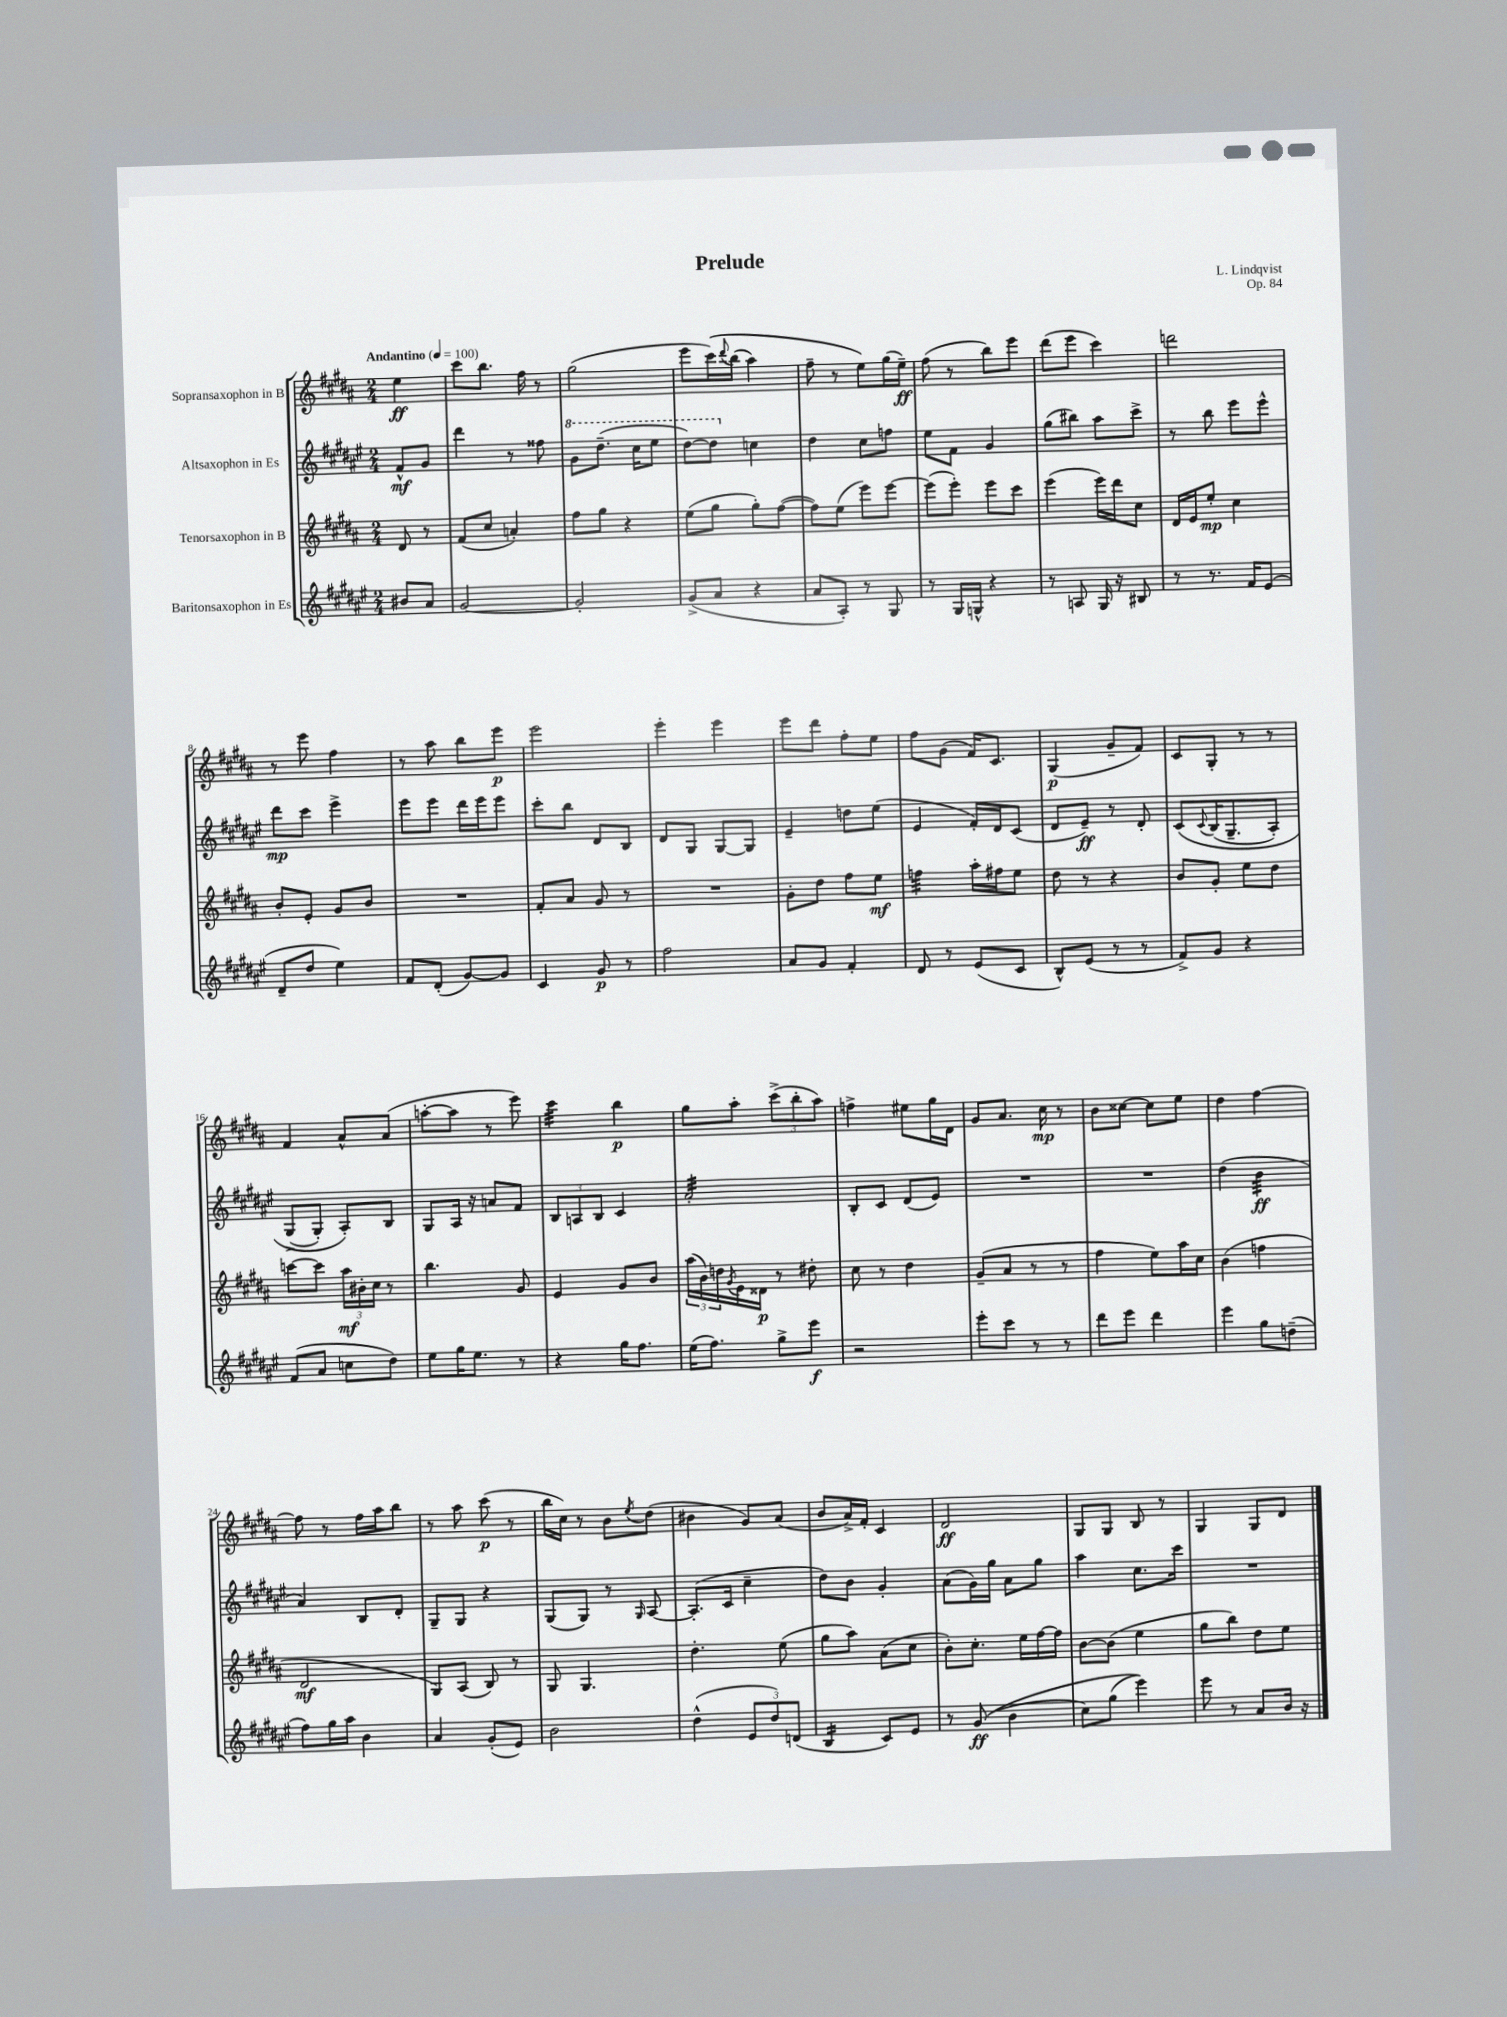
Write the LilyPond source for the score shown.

\header { title = "Prelude" composer = "L. Lindqvist" opus = "Op. 84" }
<<
\new StaffGroup <<
\new Staff = "s0" \with { instrumentName = "Sopransaxophon in B" } {
    \clef treble \key b \major \numericTimeSignature \time 2/4 \partial 4 \tempo "Andantino" 4 = 100
    e''4\ff |
    cis'''8 b''8. fis''16 r8 |
    gis''2( |
    e'''8 cis'''16)\( \appoggiatura { dis'''8 } b''16( ais''4) |
    fis''8-- r8 e''8\) gis''16( e''16--\ff) |
    fis''8( r8 b''8) e'''8 |
    dis'''8( e'''8 cis'''4) |
    d'''2 |
    r8 e'''8 fis''4 |
    r8 ais''8 b''8 e'''8\p |
    e'''2 |
    e'''4-. e'''4 |
    e'''8 dis'''8 fis''8-. e''8 |
    fis''8 gis'8( fis'16) cis'8. |
    gis4\p( gis'8-- fis'8) |
    cis'8 gis8-. r8 r8 |
    fis'4 ais'8-^ ais'8( |
    a''8~-. a''8 r8 e'''8) |
    cis'''4:32 b''4\p |
    gis''8 ais''8-. \tuplet 3/2 { cis'''8->( b''8-. ais''8) } |
    f''4-> eis''8 gis''16 dis'16 |
    gis'8 ais'8. cis''16\mp r8 |
    b'8 cisis''8~ cisis''8 e''8 |
    dis''4 fis''4~ |
    fis''8 r8 fis''16 ais''16 b''8 |
    r8 ais''8 cis'''8\p( r8 |
    b''16 cis''16) r8 b'8 \acciaccatura { e''8 } dis''8( |
    bis'4 gis'8) ais'8( |
    b'8 ais'16->) fis'16-. cis'4 |
    dis'2\ff |
    gis8 gis8 b8 r8 |
    gis4 gis8 dis'8 \bar "|." |
}
\new Staff = "s1" \with { instrumentName = "Altsaxophon in Es" } {
    \clef treble \key fis \major \numericTimeSignature \time 2/4 \partial 4
    fis'8-^\mf gis'8 |
    dis'''4 r8 fisis''8 |
    \ottava #1 gis''8 dis'''8.--( cis'''16 eis'''8 |
    dis'''8~) dis'''8 \ottava #0 c''4 |
    dis''4 cis''8 f''8 |
    eis''8 fis'8 gis'4 |
    gis''8( bis''8) ais''8 cis'''8-> |
    r8 b''8 eis'''8 eis'''8-^ |
    dis'''8\mp cis'''8 eis'''4-> |
    eis'''8 eis'''8 dis'''16 eis'''16 eis'''8 |
    cis'''8-. b''8 dis'8 b8 |
    dis'8 gis8 gis8~ gis8 |
    eis'4-- d''8 eis''8( |
    eis'4 fis'16-.) dis'16 cis'8( |
    dis'8 eis'8--\ff) r8 dis'8-. |
    cis'8\( \appoggiatura { cis'8 } b16( gis8.-- ais8-.) |
    gis8->( gis8-.) ais8-.\) b8 |
    gis8 ais16 r16 a'8 fis'8 |
    \tuplet 3/2 { b8 a8 b8 } cis'4 |
    ais'2:32-. |
    b8-. cis'8 dis'8( eis'8) |
    R2 |
    R2 |
    dis''4( b'4:32\ff |
    ais'4) b8 dis'8-. |
    gis8-- gis8 r4 |
    gis8( gis8) r8 \grace { gis16 } ais8~ |
    ais8.-.( cis'16 cis''4-- |
    dis''8) b'8 gis'4-. |
    ais'8( gis'16) gis''16 ais'8 gis''8 |
    ais''4 cis''8. cis'''16 |
    R2 \bar "|." |
}
\new Staff = "s2" \with { instrumentName = "Tenorsaxophon in B" } {
    \clef treble \key b \major \numericTimeSignature \time 2/4 \partial 4
    dis'8 r8 |
    fis'8( cis''8 a'4-.) |
    fis''8 gis''8 r4 |
    e''8( gis''8 gis''8-.) fis''8~( |
    fis''8) e''8( e'''8) e'''8~ |
    e'''8( e'''8-.) e'''8 cis'''8 |
    e'''4( e'''16) dis'''16 cis''8 |
    dis'16 e'16 e''8-.\mp cis''4 |
    b'8-. e'8-. gis'8 b'8 |
    R2 |
    fis'8-. ais'8 gis'8 r8 |
    R2 |
    gis'8-. dis''8 fis''8 e''8\mf |
    f''4:32 ais''16-. fis''16 e''8 |
    dis''8 r8 r4 |
    b'8 gis'8-. e''8 dis''8 |
    c'''8~ c'''8 \tuplet 3/2 { ais''16\mf bis'16-. cis''16 } r8 |
    b''4. gis'8 |
    e'4 gis'8 b'8 |
    \tuplet 3/2 { ais''16( b'16) d''16 } \acciaccatura { gis'8 } e'16 disis'16\p r8 dis''8-. |
    cis''8 r8 dis''4 |
    gis'8--( ais'8 r8 r8 |
    fis''4 e''8) ais''16 cis''16 |
    b'4( f''4 |
    dis'2\mf |
    gis8) ais8( b8) r8 |
    gis8 gis4. |
    dis''4.-. e''8( |
    gis''8 ais''8) ais'8( cis''8 |
    b'8-.) cis''8.-. e''16 fis''16~ fis''16 |
    b'8~ b'8( e''4 |
    gis''8 b''8) dis''8 e''8 \bar "|." |
}
\new Staff = "s3" \with { instrumentName = "Baritonsaxophon in Es" } {
    \clef treble \key fis \major \numericTimeSignature \time 2/4 \partial 4
    bis'8 ais'8 |
    gis'2~ |
    gis'2-. |
    gis'8->( ais'8 r4 |
    ais'8 ais8-.) r8 gis8 |
    r8 gis16 g16-^ r4 |
    r8 a8 gis16 r16 bis8 |
    r8 r8. fis'16 eis'8( |
    dis'8-- dis''8 eis''4) |
    fis'8 dis'8-.( gis'8~) gis'8 |
    cis'4 gis'8\p r8 |
    fis''2 |
    ais'8 gis'8 fis'4-. |
    dis'8 r8 eis'8( cis'8 |
    b8-^) eis'8( r8 r8 |
    fis'8->) gis'8 r4 |
    fis'8( ais'8 c''8 dis''8) |
    eis''8 gis''16 eis''8. r8 |
    r4 gis''16 fis''8. |
    eis''16( fis''8.) gis''8-> eis'''8\f |
    r2 |
    eis'''8-. cis'''8 r8 r8 |
    dis'''8 eis'''8 dis'''4 |
    eis'''4 gis''8 d''8--( |
    fis''8) gis''16 ais''16 b'4 |
    ais'4 gis'8-.( eis'8) |
    b'2 |
    dis''4-^( \tuplet 3/2 { eis'8 dis''8) d'8( } |
    b4:16 cis'8) eis'8 |
    r8 gis'8\ff(\( b'4 |
    cis''8) gis''8( eis'''4)\) |
    eis'''8 r8 ais'8 b'16 r16 \bar "|." |
}
>>
>>
